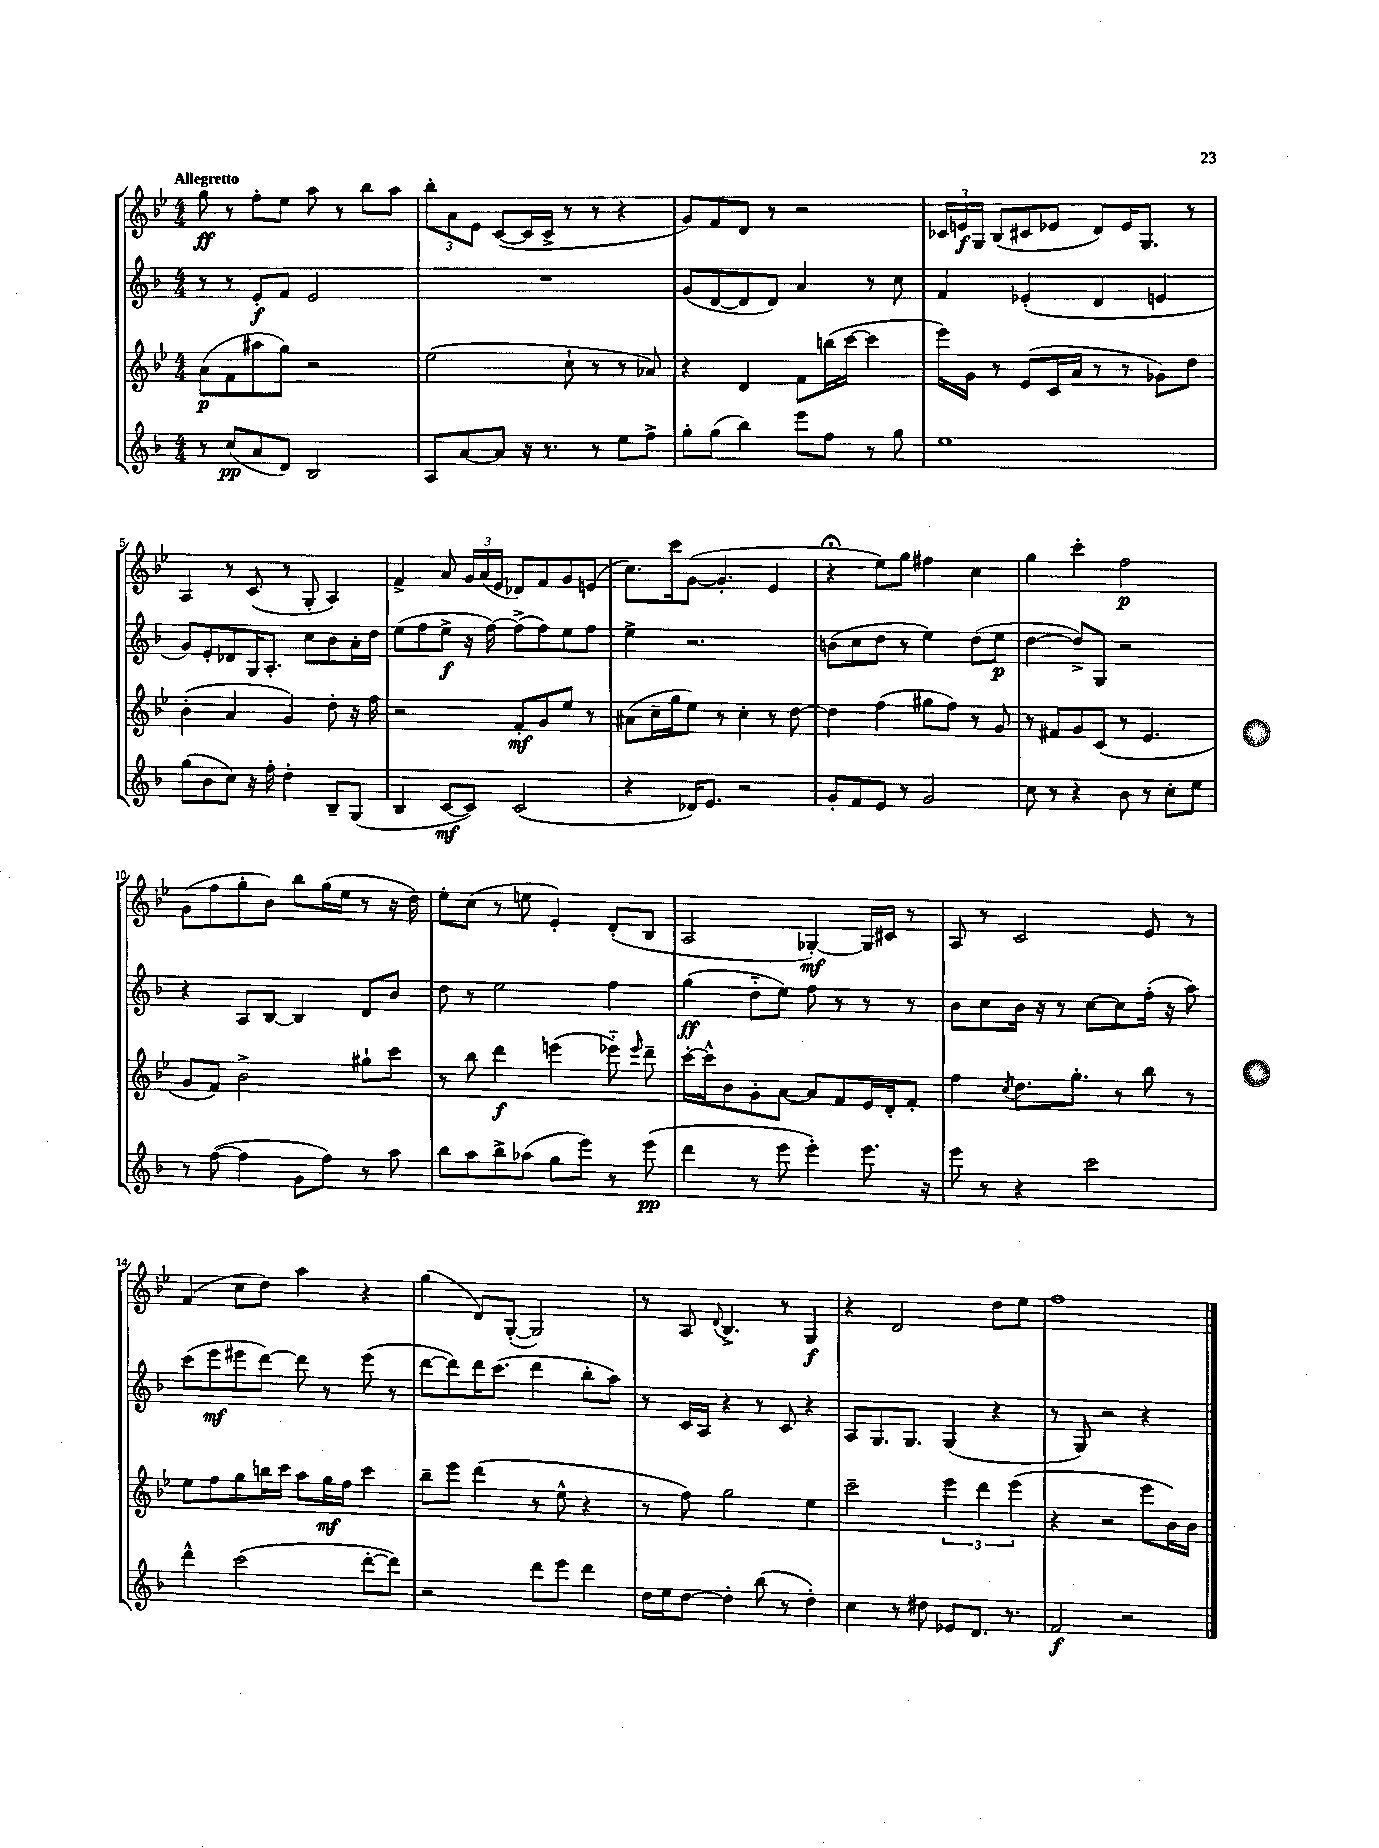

**kern	**dynam	**kern	**dynam	**kern	**dynam	**kern	**dynam
*part4	*part4	*part3	*part3	*part2	*part2	*part1	*part1
*staff4	*staff4	*staff3	*staff3	*staff2	*staff2	*staff1	*staff1
*clefG2	*	*clefG2	*	*clefG2	*	*clefG2	*
*k[b-]	*	*k[b-e-]	*	*k[b-]	*	*k[b-e-]	*
*M4/4	*	*M4/4	*	*M4/4	*	*M4/4	*
=1	=1	=1	=1	=1	=1	=1	=1
!	!	!	!	!	!	!LO:TX:a:B:t=Allegretto	!
8r	.	(8a\L	p	8r	.	8gg\	ff
(8cc/L	pp	8f\	.	8r	.	8r	.
8a/	.	8aa#X\	.	8e'/L	f	8ff'\L	.
8d/J)	.	8gg\J)	.	8f/J	.	8ee-\J	.
2B-/	.	2r	.	2e/	.	8aa\	.
.	.	.	.	.	.	8r	.
.	.	.	.	.	.	8bb-\L	.
.	.	.	.	.	.	8aa\J	.
=2	=2	=2	=2	=2	=2	=2	=2
8A/L	.	(2ee-\	.	1r	.	12bb-'\L	.
.	.	.	.	.	.	12a\	.
[8a/	.	.	.	.	.	.	.
.	.	.	.	.	.	12e-\J	.
8a/J]	.	.	.	.	.	([8c/L	.
16r	.	.	.	.	.	16c/L]	.
8.r	.	.	.	.	.	16c^/JJ	.
.	.	8cc`\	.	.	.	8r	.
8r	.	8r	.	.	.	8r	.
8ee\L	.	8r	.	.	.	4r	.
8ff^\J	.	8a-X/)	.	.	.	.	.
=3	=3	=3	=3	=3	=3	=3	=3
8gg'\L	.	4r	.	(8g/L	.	8g/L)	.
(8gg\J	.	.	.	[8d/	.	8f/	.
4bb-\)	.	4d/	.	8d/]	.	8d/J	.
.	.	.	.	8d/J)	.	8r	.
8eee\L	.	8f\L	.	4a/	.	2r	.
8ff\J	.	(16bbn\L	.	.	.	.	.
.	.	[16ccc\JJ	.	.	.	.	.
8r	.	4ccc\]	.	8r	.	.	.
8gg\	.	.	.	8cc\	.	.	.
=4	=4	=4	=4	=4	=4	=4	=4
1ee	.	16eee-\LL)	.	4f/	.	24c-X/LL	.
.	.	.	.	.	.	24en/	f
.	.	16g\JJ	.	.	.	.	.
.	.	.	.	.	.	24G/JJ	.
.	.	8r	.	.	.	(8B-/L	.
.	.	(8e-/L	.	(4e-X'/	.	8c#X/	.
.	.	16c/L	.	.	.	8e-X/J	.
.	.	16a/JJ	.	.	.	.	.
.	.	8r	.	4d/	.	8d/L)	.
.	.	8r	.	.	.	16e-/K	.
.	.	.	.	.	.	8.G/J	.
.	.	8g-X\L)	.	4en/	.	.	.
.	.	8dd\J	.	.	.	8r	.
!!LO:LB:g=z
=5	=5	=5	=5	=5	=5	=5	=5
(8gg\L	.	(4b-'\	.	8g/L)	.	4A/	.
8b-\	.	.	.	8e'/	.	.	.
8cc\J)	.	4a/	.	8d-X/	.	8r	.
16r	.	.	.	16G/K	.	(8c/	.
16ff'\	.	.	.	8.A'/J	.	.	.
4dd'\	.	4g/)	.	.	.	8r	.
.	.	.	.	8cc\L	.	8G'/	.
8B-~/L	.	8dd'\	.	8b-\	.	4A/)	.
(8G/J	.	16r	.	16a'\L	.	.	.
.	.	16ff\	.	16dd\JJ	.	.	.
=6	=6	=6	=6	=6	=6	=6	=6
4B-/	.	2r	.	(8ee\L	.	4f^/	.
.	.	.	.	8ff\	.	.	.
[8c/L	mf	.	.	8ee^\J	f	8a/	.
8c/J])	.	.	.	16r	.	24g/LL	.
.	.	.	.	.	.	(24a/	.
.	.	.	.	[16ff\)	.	.	.
.	.	.	.	.	.	24e-/JJ	.
(2c/	.	8f'/L	mf	(8ff^\L]	.	8d-X/L)	.
.	.	8g/	.	8ff\)	.	8f/	.
.	.	8ee-/J	.	8ee\	.	8g/	.
.	.	8r	.	8ff\J	.	(8en/J	.
=7	=7	=7	=7	=7	=7	=7	=7
4r	.	(8a#X\L	.	4ee^\	.	8.cc\L)	.
.	.	16cc~\L	.	.	.	.	.
.	.	16gg\J	.	.	.	16ccc\k	.
16d-X/KL)	.	8ee-\J)	.	2.r	.	([8g\J	.
8.e/J	.	.	.	.	.	.	.
.	.	8r	.	.	.	4.g'/]	.
2r	.	4cc'\	.	.	.	.	.
.	.	8r	.	.	.	4e-/	.
.	.	[8dd\	.	.	.	.	.
=8	=8	=8	=8	=8	=8	=8	=8
8g'/L	.	4dd\]	.	(8bn\L	.	4r;<	.
8f/	.	.	.	8cc\	.	.	.
8e/J	.	(4ff\	.	8dd\J	.	8ee-\L)	.
8r	.	.	.	8r	.	8gg\J	.
2g/	.	8gg#X\L	.	4ee\)	.	4ff#X\	.
.	.	8ff\J)	.	.	.	.	.
.	.	8r	.	(8dd\L	.	4cc\	.
.	.	8g/	.	8ee\J	p	.	.
=9	=9	=9	=9	=9	=9	=9	=9
8cc\	.	8r	.	[4dd\	.	4gg\	.
8r	.	8f#X/L	.	.	.	.	.
4r	.	8g/	.	8dd^/L])	.	4ccc'\	.
.	.	(8c/J	.	8G/J	.	.	.
8b-\	.	8r	.	2r	.	2ff\	p
8r	.	4.e-/	.	.	.	.	.
8cc'\L	.	.	.	.	.	.	.
8ee\J	.	.	.	.	.	.	.
!!LO:LB:g=z
=10	=10	=10	=10	=10	=10	=10	=10
8r	.	8g/L	.	4r	.	(8g\L	.
([8ff\	.	8f/J)	.	.	.	8ff\	.
4ff\]	.	2b-^\	.	8A/L	.	8gg'\	.
.	.	.	.	[8B-/J	.	8b-\J)	.
8g\L	.	.	.	4B-/]	.	8bb-\L	.
8ff\J)	.	.	.	.	.	(16gg\L	.
.	.	.	.	.	.	16ee-\JJ	.
8r	.	8gg#X`\L	.	8d/L	.	8r	.
8aa\	.	8ccc\J	.	8b-/J	.	16r	.
.	.	.	.	.	.	16dd\)	.
=11	=11	=11	=11	=11	=11	=11	=11
8bb-\L	.	8r	.	8dd\	.	8ee-'\L	.
8aa\	.	8bb-\	.	8r	.	(8cc\J	.
8bb-^\	.	4ddd\	f	2ee\	.	8r	.
(8aa-X\J	.	.	.	.	.	8een\	.
8gg\L	.	(4eeen\	.	.	.	4e-'/)	.
8eee\J)	.	.	.	.	.	.	.
8r	.	8eee-X\)	.	4ff\	.	(8d'/L	.
.	.	16qqeee-/	.	.	.	.	.
(8eee\	pp	8ddd~\	.	.	.	8B-/J	.
=12	=12	=12	=12	=12	=12	=12	=12
4ddd\	.	[16ccc'\LL	.	(4gg\	ff	2A/	.
.	.	16ccc^^\J]	.	.	.	.	.
.	.	8b-\	.	.	.	.	.
8r	.	8g'\	.	8dd\L	.	.	.
8eee\	.	[8a\J	.	8ee\J)	.	.	.
4eee'\)	.	8a/L]	.	8ff\	.	[4G-X'/)	mf
.	.	8f/	.	8r	.	.	.
8.eee\	.	16e-/L	.	8r	.	16G-/LL]	.
.	.	16d'/J	.	.	.	16c#X/JJ	.
.	.	8f'/J	.	8r	.	8r	.
16r	.	.	.	.	.	.	.
=13	=13	=13	=13	=13	=13	=13	=13
8eee\	.	4ff\	.	8b-\L	.	8A/	.
8r	.	.	.	8cc\	.	8r	.
.	.	8qcc/	.	.	.	.	.
4r	.	8.dd\L	.	16b-\Jk	.	2c/	.
.	.	.	.	16r	.	.	.
.	.	.	.	8r	.	.	.
.	.	8.gg'\J	.	.	.	.	.
2ccc\	.	.	.	[8cc\L	.	.	.
.	.	8r	.	8cc\]	.	.	.
.	.	8bb-\	.	(16ff'\Jk	.	8e-/	.
.	.	.	.	16r	.	.	.
.	.	8r	.	8aa\)	.	8r	.
!!LO:LB:g=z
=14	=14	=14	=14	=14	=14	=14	=14
4ddd^^\	.	8ee-\L	.	(8ccc\L	.	(4f/	.
.	.	8ff\	.	8eee\	mf	.	.
(2ccc\	.	8gg\	.	8eee#X\	.	8cc\L	.
.	.	16bbn\L	.	[8ddd\J)	.	8dd\J)	.
.	.	16ccc\JJ	.	.	.	.	.
.	.	8aa\L	.	8ddd\]	.	4aa\	.
.	.	16gg\L	mf	8r	.	.	.
.	.	16ff\JJ	.	.	.	.	.
[8ddd'\L	.	4ccc\	.	(8eee#\	.	4r	.
8ddd\J])	.	.	.	8r	.	.	.
=15	=15	=15	=15	=15	=15	=15	=15
2r	.	8bb-~\L	.	[8ddd\L	.	(4gg\	.
.	.	8eee-\J	.	8ddd\])	.	.	.
.	.	(4ddd\	.	16ddd\K	.	8d/L)	.
.	.	.	.	(8.ccc\J	.	.	.
.	.	.	.	.	.	([8G'/J	.
8ddd\L	.	8r	.	4ddd\	.	2G/])	.
8eee\J	.	8ee-^^\	.	.	.	.	.
4ddd\	.	4r	.	8bb-'\L	.	.	.
.	.	.	.	8aa\J)	.	.	.
=16	=16	=16	=16	=16	=16	=16	=16
16dd\LL	.	8r	.	8r	.	8r	.
16ee\J	.	.	.	.	.	.	.
[8dd\J	.	8ff\)	.	16c/LL	.	8A/	.
.	.	.	.	16A/JJ	.	.	.
.	.	.	.	.	.	8qqd/	.
4dd'\]	.	2gg\	.	4r	.	4.B-^/	.
(8bb-\	.	.	.	8r	.	.	.
8r	.	.	.	8c/	.	8r	.
4dd'\)	.	4ee-\	.	4r	.	4G/	f
=17	=17	=17	=17	=17	=17	=17	=17
4cc\	.	2ccc~\	.	8A/L	.	4r	.
.	.	.	.	8.G/	.	.	.
8r	.	.	.	.	.	2d/	.
.	.	.	.	8.G/J	.	.	.
8dd#X\	.	.	.	.	.	.	.
8e-X/L	.	6eee-\	.	(4G/	.	.	.
8.d/J	.	.	.	.	.	.	.
.	.	6ddd\	.	.	.	.	.
.	.	.	.	4r	.	8dd\L	.
8.r	.	.	.	.	.	.	.
.	.	(6eee-\	.	.	.	.	.
.	.	.	.	.	.	8ee-\J	.
=18	=18	=18	=18	=18	=18	=18	=18
2f/	f	4r	.	8r	.	1ff	.
.	.	.	.	8G/)	.	.	.
.	.	2r	.	2r	.	.	.
2r	.	.	.	.	.	.	.
.	.	8eee-\L	.	4r	.	.	.
.	.	16b-\L)	.	.	.	.	.
.	.	16b-\JJ	.	.	.	.	.
==	==	==	==	==	==	==	==
*-	*-	*-	*-	*-	*-	*-	*-
